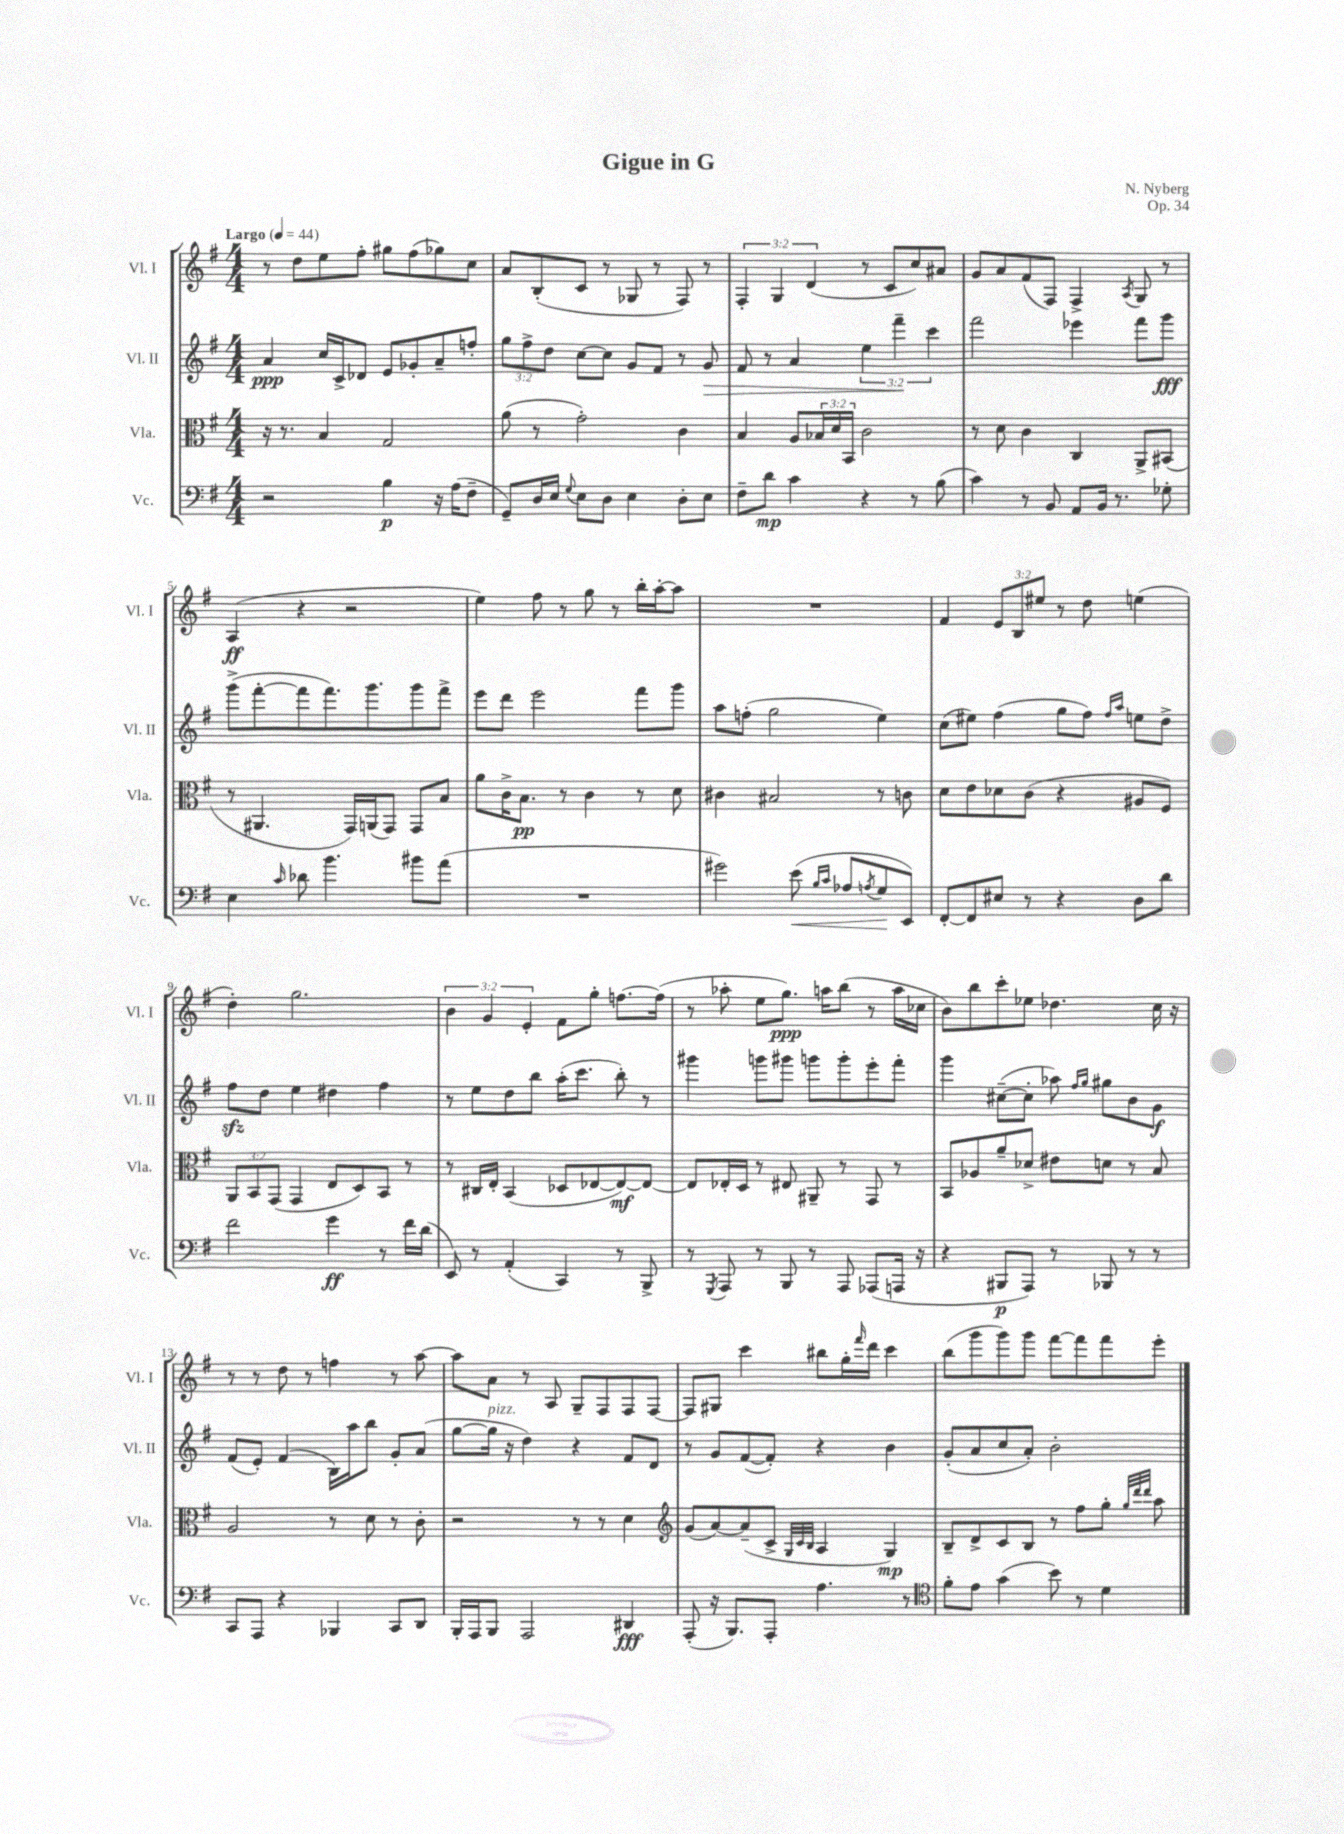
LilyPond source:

\header { title = "Gigue in G" composer = "N. Nyberg" opus = "Op. 34" }
<<
\new StaffGroup <<
\new Staff = "s0" \with { instrumentName = "Vl. I" shortInstrumentName = "Vl. I" } {
    \clef treble \key g \major \numericTimeSignature \time 4/4 \override Staff.TupletNumber.text = #tuplet-number::calc-fraction-text \tempo "Largo" 4 = 44
    r8 d''8 e''8 fis''8-. gis''8 fis''8( ges''8) c''8 |
    a'8 b8-.( c'8 r8 ges8 r8 fis8) r8 |
    \tuplet 3/2 { fis4-. g4 d'4( } r8 c'8 c''8) ais'8 |
    g'8 a'8 fis'8( fis8) fis4-> \acciaccatura { a8 } g8 r8 |
    a4\ff( r4 r2 |
    e''4) fis''8 r8 g''8 r8 b''16-. a''16~-. a''8 |
    R1 |
    fis'4 \tuplet 3/2 { e'8 b8 eis''8 } r8 d''8 e''4( |
    d''4-.) g''2. |
    \tuplet 3/2 { b'4 g'4 e'4-. } fis'8 g''8-. f''8.~ f''16( |
    r8 aes''8-. e''8 g''8.\ppp) a''16 b''8( r8 a''16 ces''16 |
    b'8) b''8 c'''8-. ees''8 des''4. c''16 r16 |
    r8 r8 d''8 r8 f''4 r8 a''8~ |
    a''8 a'8 r8 a8 g8-- fis8 fis8 fis8~ |
    fis8 gis8 c'''4 bis''8 g''16-. \grace { fis'''16 } d'''16 c'''4 |
    b''8( g'''8 g'''8) g'''8 fis'''8~ fis'''8 fis'''8 e'''8-. \bar "|." |
}
\new Staff = "s1" \with { instrumentName = "Vl. II" shortInstrumentName = "Vl. II" } {
    \clef treble \key g \major \numericTimeSignature \time 4/4 \override Staff.TupletNumber.text = #tuplet-number::calc-fraction-text
    a'4\ppp c''16 c'16-> des'8 e'8 ges'8-. a'8-- f''8-. |
    \tuplet 3/2 { g''8 fis''8-> d''8 } c''8~ c''8 g'8 fis'8 r8 g'8\> |
    fis'8 r8 a'4 \tuplet 3/2 { e''4 fis'''4--\! c'''4 } |
    fis'''2 ees'''4 fis'''8 g'''8\fff |
    g'''8->( fis'''8~-. fis'''8 fis'''8.) g'''8. g'''8 fis'''8-> |
    e'''8 d'''8 e'''2 fis'''8 g'''8 |
    a''8 f''8-.( g''2 e''4) |
    c''8( eis''8) fis''4( g''8 fis''8) \grace { fis''16 a''16 } e''8 d''8-> |
    fis''8\sfz d''8 e''4 dis''4 fis''4 |
    r8 e''8 d''8 b''8 a''16-.( c'''8. b''8-.) r8 |
    gis'''4 g'''8 gis'''8 g'''8 g'''8-. e'''8-. fis'''8-. |
    g'''4 cis''8~--( cis''8-. aes''8) \grace { fis''16 g''16 } gis''8 b'8 g'8\f |
    fis'8( e'8-.) fis'4( b16) a''16 b''8 g'8-. a'8( |
    g''8~ g''16^\markup { \italic "pizz." } r16 d''4) r4 fis'8 d'8 |
    r8 g'8 fis'8~( fis'8-.) r4 b'4 |
    g'8-.( a'8 c''8 a'8-.) b'2-. \bar "|." |
}
\new Staff = "s2" \with { instrumentName = "Vla." shortInstrumentName = "Vla." } {
    \clef alto \key g \major \numericTimeSignature \time 4/4 \override Staff.TupletNumber.text = #tuplet-number::calc-fraction-text
    r16 r8. b4 g2 |
    a'8( r8 g'2-.) c'4 |
    b4 a8 \tuplet 3/2 { bes16 d'16 b,16 } c'2 |
    r8 d'8 c'4 c4 a,8-> bis,8( |
    r8 ais,4. g,16) a,16( g,8) g,8 b8 |
    a'8 c'16-> b8.\pp r8 c'4 r8 d'8 |
    cis'4 bis2 r8 c'8 |
    d'8 e'8 des'8 c'8( r4 ais8 fis8) |
    \tuplet 3/2 { a,8 b,8 g,8( } g,4 e8 d8) b,8 r8 |
    r8 cis16 e16-. b,4( des8 ees8~ ees8~\mf) ees8~ |
    ees8 ees16-. d16 r8 eis8 ais,8-- r8 g,8 r8 |
    b,8 aes8 a'8-- des'8-> eis'8 d'8 r8 b8 |
    a2 r8 d'8 r8 c'8-. |
    r2 r8 r8 d'4 |
    \clef treble g'8( a'8~) a'8--( c'8-> \grace { g32 c'32 b32 } a4 g4\mp) |
    b8-- d'8-> c'8 b8 r8 fis''8 g''8-. \grace { g''32 d'''32 d'''32 } a''8 \bar "|." |
}
\new Staff = "s3" \with { instrumentName = "Vc." shortInstrumentName = "Vc." } {
    \clef bass \key g \major \numericTimeSignature \time 4/4
    r2 b4\p r16 a16( fis8-- |
    g,8--) d16 e16 \appoggiatura { g8 } e8 d8 e4 d8-. e8 |
    fis8-- d'8\mp c'4 r4 r8 b8( |
    c'4) r8 b,8 a,8 b,16 r8. ges8-. |
    e4 \grace { c'16 } des'8 b'4. bis'8 a'8( |
    R1 |
    gis'2) e'8\<( \grace { b16 c'16 } aes8 \acciaccatura { a8 } g8\! e,8) |
    fis,8~-. fis,8 eis8 r8 r4 d8 d'8 |
    fis'2 g'4\ff r8 fis'16 d'16( |
    e,8) r8 a,4-.( c,4) r8 b,,8-> |
    r8 \acciaccatura { g,,8 } a,,8 r8 b,,8 r8 a,,8 aes,,8( a,,16 r16 |
    r4 bis,,8\p a,,8) r8 bes,,8 r8 r8 |
    c,8 a,,8 r4 bes,,4 c,8 d,8 |
    b,,16-. a,,16 b,,8 a,,2 dis,4\fff |
    a,,8-.( r16 b,,8.) a,,8-. a4. r8 |
    \clef tenor fis'8-. e'8 g'4( b'8) r8 d'4 \bar "|." |
}
>>
>>
